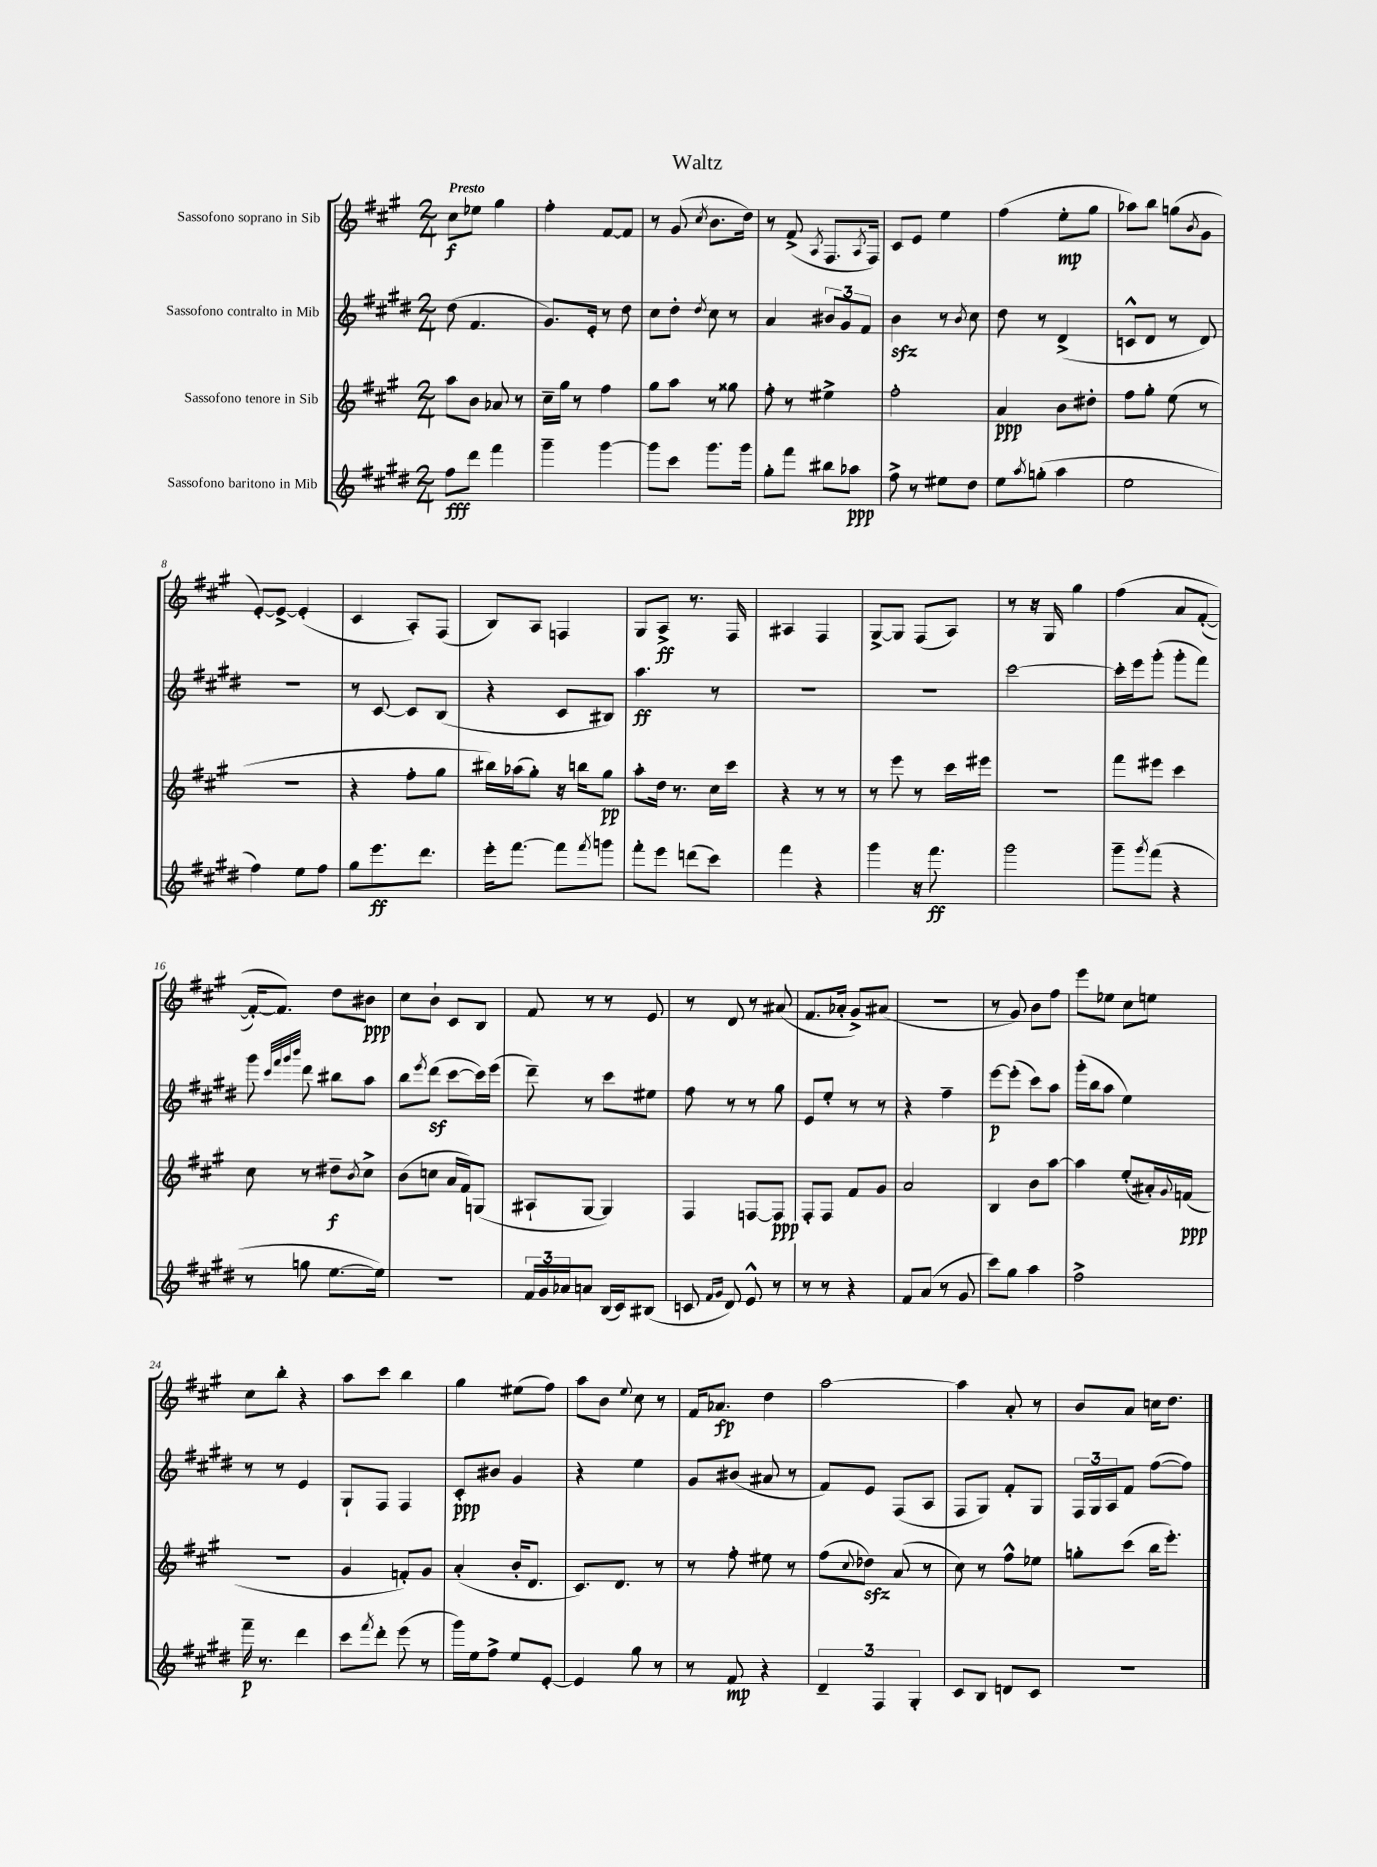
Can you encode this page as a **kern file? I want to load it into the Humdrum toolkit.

**kern	**kern	**kern	**kern
*staff4	*staff3	*staff2	*staff1
*clefG2	*clefG2	*clefG2	*clefG2
*k[f#c#g#d#]	*k[f#c#g#]	*k[f#c#g#d#]	*k[f#c#g#]
*M2/4	*M2/4	*M2/4	*M2/4
8ff#	8aa	(8dd#	8cc#
8ddd#	8b	4.f#	8ee-
4fff#	8a-	.	4gg#
.	8r	.	.
=	=	=	=
4ggg#~	16cc#~	8.g#)	4ff#'
.	16gg#	.	.
.	8r	.	.
.	.	16e'	.
[4ggg#	4ff#	8r	[8f#
.	.	8dd#	8f#]
=	=	=	=
8ggg#]	8gg#	8cc#	8r
8ccc#	8aa	8dd#'	(8g#
.	.	8qdd#	8qcc#
8.ggg#	8r	8cc#	8.b
.	8gg##	8r	.
16ggg#	.	.	16dd)
=	=	=	=
8gg#'	8ff#'	4a	8r
8fff#	8r	.	(8f#^
.	.	.	8qA
8bb#	4ee#^	12b#	8.F#
.	.	12g#	.
8aa-	.	.	.
.	.	12f#	.
.	.	.	8qA
.	.	.	16F#)
=	=	=	=
8ff#^	2ff#'	4b	8c#
8r	.	.	8e
8ee#	.	8r	4ee
.	.	8qb	.
8dd#	.	8cc#	.
=	=	=	=
8ee	4a	8dd#	(4ff#
8qaa	.	.	.
(8gg'	.	8r	.
4aa	8b	(4d#^	8ee'
.	8dd#'	.	8gg#
=	=	=	=
2ee	8ff#	8c^^	8aa-)
.	8gg#'	8d#	8bb
.	(8ee	8r	(8gg
.	.	.	8qb
.	8r	8d#)	8g#
=	=	=	=
4ff#)	2r	2r	[8e')
.	.	.	8e^_
8ee	.	.	(4e']
8ff#	.	.	.
=	=	=	=
8gg#	4r	8r	4c#
8.eee	.	[8c#	.
.	8ff#'	8c#]	8A')
8.ddd#	.	.	.
.	8gg#	(8B	(8F#
=	=	=	=
16eee'	16bb#)	4r	8B)
[8.fff#	(16aa-	.	.
.	8gg#')	.	8A
8fff#]	16r	8c#	4F
.	16bb	.	.
8qfff#	.	.	.
8ggg	8gg#	8B#)	.
=	=	=	=
8fff#'	8aa'	4.aa	8G#
8eee	16dd	.	8A^
.	8.r	.	.
(8ddd	.	.	8.r
8ccc#)	16cc#	8r	.
.	16ccc#	.	16F#
=	=	=	=
4fff#	4r	2r	4A#
4r	8r	.	4F#
.	8r	.	.
=	=	=	=
4ggg#	8r	2r	[8G#^
.	8eee	.	8G#]
16r	8r	.	(8F#
8.fff#	.	.	.
.	16ccc#	.	8A)
.	16eee#	.	.
=	=	=	=
2ggg#	2r	[2ccc#	8r
.	.	.	16r
.	.	.	16G#
.	.	.	4gg#
=	=	=	=
8ggg#~	8fff#	16ccc#']	&(4ff#
.	.	16eee	.
8qggg#	.	.	.
(8fff#	8eee#	(8ggg#'	.
4r	4ccc#	8ggg#'	8a
.	.	8fff#)	([8f#'
=	=	=	=
8r	8cc#	8ggg#	16f#'_)
.	.	.	8.f#]&)
.	.	32qqccc#	.
.	.	32qqfff#	.
.	.	32qqggg#	.
.	.	32qqbbb	.
8gg	8r	8ddd#	.
[8.ee	8dd#~	8bb#	8dd
.	8qb	.	.
.	8cc#^	8aa	8b#
16ee])	.	.	.
=	=	=	=
2r	(8b	8bb	8cc#
.	.	8qeee	.
.	8cc	(8ddd#	8b`
.	16a	[8ccc#	8c#
.	16f#)	.	.
.	(8G	16ccc#])	8B
.	.	(16eee	.
=	=	=	=
24f#	8A#`	8ddd#~)	8f#
24g#	.	.	.
24a-	.	.	.
8a	[8G#	8r	8r
(16B	4G#])	8ccc#	8r
16c#)	.	.	.
(8B#	.	8ee#	8e
=	=	=	=
8c	4F#	8ff#	8r
16qqf#	.	.	.
16qqg#	.	.	.
8d#)	.	8r	8d
8e^^	[8F	8r	8r
8r	8F]	8gg#	(8a#
=	=	=	=
8r	8F#'	8e	8.f#
8r	8F#	8ee'	.
.	.	.	16a-'
4r	8f#	8r	8g#^)
.	8g#	8r	(8a#
=	=	=	=
8f#	2a	4r	2r
(8a	.	.	.
8r	.	4ff#~	.
8g#	.	.	.
=	=	=	=
8ccc#)	4B	[8eee	8r
8gg#	.	(8eee']	8g#)
4aa	8b	8ccc#)	8b
.	[8aa	8aa	8ff#
=	=	=	=
2ff#^	4aa]	(16ggg#'	8eee
.	.	16bb	.
.	.	8aa	8ee-
.	(8ee'	4ee)	8cc#
.	16a#')	.	8ee
.	8qqg#	.	.
.	(16f	.	.
=	=	=	=
16fff#~	2r	8r	8cc#
8.r	.	.	.
.	.	8r	8bb'
4ddd#	.	4e	4r
=	=	=	=
8ccc#	4g#	8G#`	8aa
8qfff#	.	.	.
8ddd#'	.	8F#	8ccc#
(8eee	8f')	4F#	4bb
8r	8g#	.	.
=	=	=	=
16ggg#)	(4a'	8c#'	4gg#
16ee	.	.	.
8ff#^	.	8b#	.
8ee	16b'	4g#	(8ee#
.	8.d	.	.
[8e'	.	.	8ff#)
=	=	=	=
4e]	8.c#)	4r	8aa
.	.	.	8b
.	8.d	.	.
.	.	.	8qqee
8gg#	.	4ee	8cc#
8r	8r	.	8r
=	=	=	=
8r	8r	8g#	16f#
.	.	.	8.a-
8f#	8ff#'	(8b#	.
4r	8ee#	8a#	4dd
.	8r	8r	.
=	=	=	=
6d#~	(8ff#	8f#)	[2aa
.	8qqcc#	.	.
.	8dd-)	8e	.
6F#	.	.	.
.	(8a	(8F#	.
6G#'	.	.	.
.	8r	8A	.
=	=	=	=
8c#	8cc#)	8F#	4aa]
8B	8r	8G#)	.
8d	8ff#^^	8f#'	8a'
8c#	8ee-	8G#	8r
=	=	=	=
2r	8gg'	24F#	8b
.	.	24G#	.
.	.	24A	.
.	(8ccc#	8f#	8a
.	16bb	([8ff#	16cc
.	8.eee')	.	8.dd
.	.	8ff#])	.
==	==	==	==
*-	*-	*-	*-
